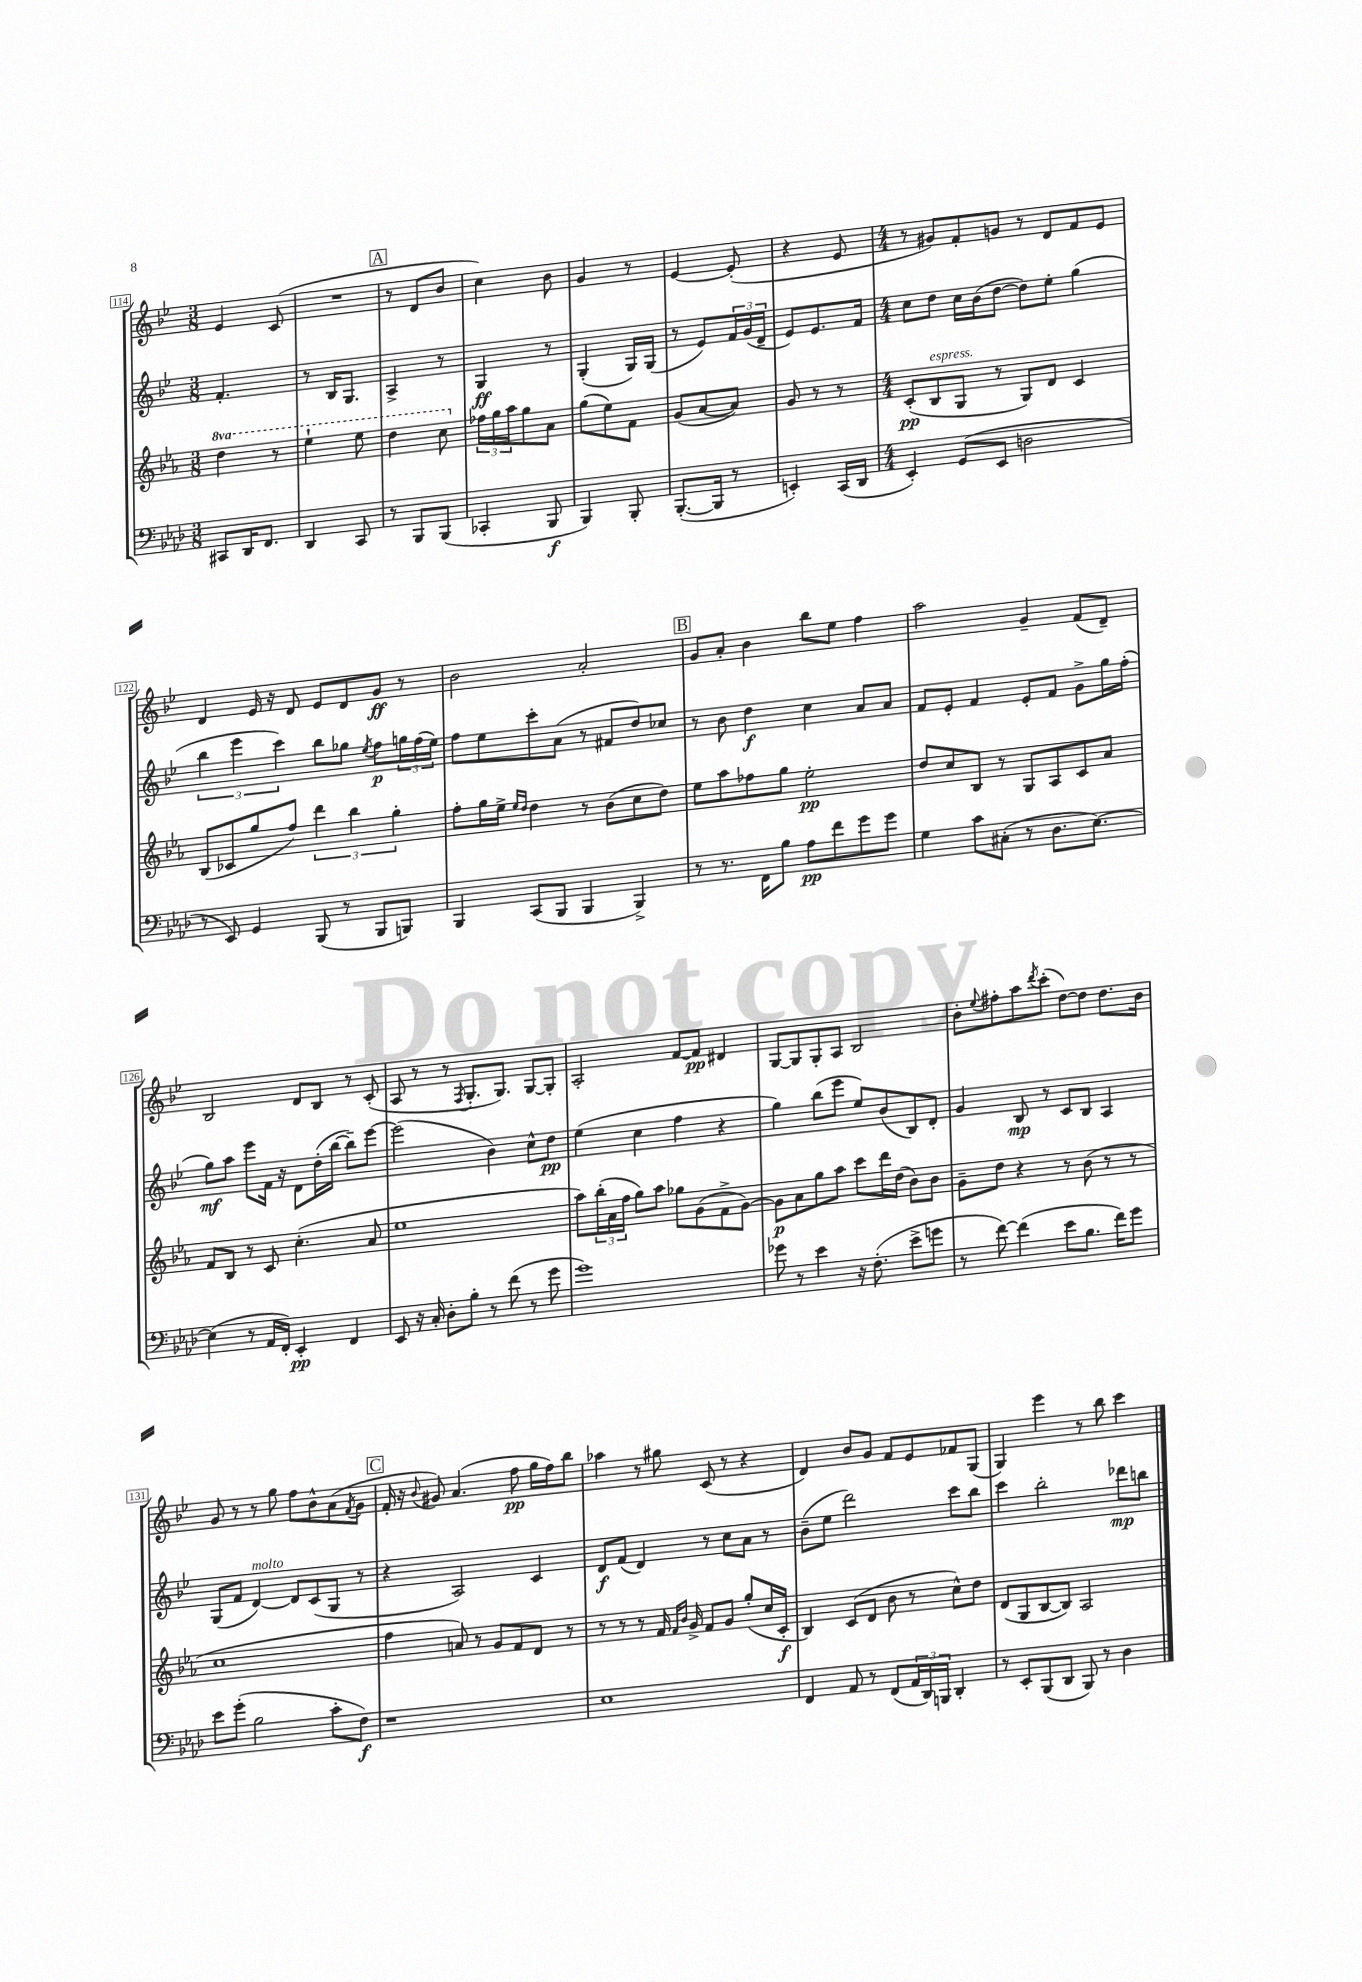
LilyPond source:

<<
\new StaffGroup <<
\new Staff = "s0" {
    \clef treble \key bes \major \numericTimeSignature \time 3/8
    ees'4 c'8( |
    R4. |
    \mark \markup { \box "A" } r8 d'8 bes'8 |
    c''4) bes'8 |
    g'4 r8 |
    ees'4~ ees'8-.( |
    r4 ees'8 |
    \numericTimeSignature \time 4/4 r8 gis'8) f'8-. g'8 r8 d'8 f'8 ees'8 |
    d'4 ees'16 r16 d'8 ees'8 d'8 g'8\ff r8 |
    bes'2 a'2-. |
    \mark \markup { \box "B" } g'8 a'8-. bes'4 bes''8 ees''8 f''4 |
    a''2 g'4-- f'8( d'8--) |
    bes2 d'8 bes8 r8 c'8-.( |
    a8 r8 r8 \acciaccatura { f8 } g8.-. g8.) g8~ g8-. |
    a2-. f'8~ f'8\pp dis'4 |
    g8~ g8 g8-. a8 bes2 |
    bes'8-. \appoggiatura { ees''8 } fis''8-. a''8 \acciaccatura { d'''8 } c'''8-.( d''8~) d''8 d''8. bes'16 |
    g'8 r8 r8 g''8 f''8 bes'8-^ a'8( \acciaccatura { f'8 } g'8 |
    \mark \markup { \box "C" } f'16-. r16 \appoggiatura { bes'8 } gis'8) a'4.( f''8\pp g''16 f''16) bes''8 |
    aes''4 r8 gis''8 c'8( r8 r4 |
    d'4) bes'8 g'8 f'8 ees'8 fes'8 g8( |
    g4) ees'''4 r8 bes''8 c'''4 \bar "|." |
}
\new Staff = "s1" {
    \clef treble \key bes \major \numericTimeSignature \time 3/8
    f'4.-. |
    r8 bes16 g8. |
    \mark \markup { \box "A" } a4-> r8 |
    g4\ff r8 |
    g4-.( g16) g16( |
    r8 ees'8) \tuplet 3/2 { f'16 g'16( d'16-- } |
    ees'8) ees'8. f'16 |
    \numericTimeSignature \time 4/4 c''8 d''8 c''16 bes'16( d''8~ d''8) ees''8-. g''4( |
    \tuplet 3/2 { bes''4 ees'''4 c'''4) } bes''8 ges''8 \acciaccatura { ees''8 } f''8\p \tuplet 3/2 { g''16 f''16( ees''16) } |
    f''8 ees''8 c'''8-. a'8( r8 fis'8 d''8) ces''8 |
    \mark \markup { \box "B" } r8 bes'8 d''4\f c''4 a'8 a'8 |
    f'8 ees'8-. f'4 ees'8-. f'8 g'8-> g''16 f''16-.( |
    g''8\mf) a''8 ees'''8 f'16 r16 d'8 d''16-.( bes''16~ bes''8--) ees'''8~ |
    ees'''2( bes'4) c''8-^ d''8\pp |
    ees''4( c''4 f''4 r4 |
    g''4) bes''8( ees'''8 ees''8) bes'8( bes8) d'8-. |
    g'4 bes8\mp r8 c'8 bes8 a4 |
    g8( f'8 d'4~^\markup { \italic "molto" }) d'8 c'8( g8 r8 |
    \mark \markup { \box "C" } r4 a2) c'4 |
    d'8\f f'8( d'4) r8 c''8 a'8 r8 |
    bes'8--( ees''8 d'''2) c'''8 bes''8 |
    c'''4 bes''2-. des'''8\mp b''8 \bar "|." |
}
\new Staff = "s2" {
    \clef treble \key ees \major \numericTimeSignature \time 3/8 \set Staff.ottavationMarkups = #ottavation-simple-ordinals
    \ottava #1 d'''4 r8 |
    ees'''4-! ees'''8 |
    \mark \markup { \box "A" } d'''4 c'''8 \ottava #0 |
    \tuplet 3/2 { fes''16 g''16 aes''16 } g''8 aes'8 |
    g''8( ees''8) f'8 |
    g'8( aes'8~ aes'8) |
    g'8 r8 r8 |
    \numericTimeSignature \time 4/4 c'8-.\pp( bes8^\markup { \italic "espress." } g8 r8 g8) d'8 c'4 |
    bes8( ces'8 g''8 f''8) \tuplet 3/2 { d'''4 bes''4 g''4-. } |
    f''8-. g''16 ees''16-> \grace { ees''16 d''16 } d''4 r8 bes'8( c''8 d''8) |
    \mark \markup { \box "B" } ees''8 aes''8 fes''8 g''8 ees''2-.\pp |
    d''8 c''8 bes8 r8 g8 aes8 c'8 aes'8 |
    f'8 bes8 r8 c'8 c''4.-.( aes'8 |
    ees''1 |
    aes''8) \tuplet 3/2 { bes''16-.( aes'16 f''16 } g''8) aes''8 ges''8 g'8( f'8-> g'8~) |
    g'8\p aes'8 g''8 aes''8 c'''8 d'''16 d''16( bes'8) bes'8 |
    g'8-- d''8 r4 r8 bes'8( r8 r8 |
    c''1 |
    \mark \markup { \box "C" } f''4 a'8) r8 g'8 f'8 d'8 r8 |
    r8 r8 r8 f'16 \grace { f'16 bes'16 } g'16-> f'8 g'8 g''8-.( c''16 c'16-.\f |
    bes4) c'8( d'8 bes'8 r8 c''8-^) d''8 |
    d'8( g8 bes8~ bes8) aes2 \bar "|." |
}
\new Staff = "s3" {
    \clef bass \key aes \major \numericTimeSignature \time 3/8
    cis,8 des,16 f,8. |
    des,4 c,8 |
    \mark \markup { \box "A" } r8 bes,,8 bes,,8( |
    ces,4-. bes,,8\f |
    bes,,4) bes,,8-. |
    bes,,8.~-.( bes,,16 r8 |
    e,4-.) c,16( des,16 |
    \numericTimeSignature \time 4/4 ees,4-.) g,8( ees,8 d2 |
    r8 ees,8) g,4 bes,,8( r8 bes,,8 b,,8) |
    bes,,4 c,8( bes,,8 bes,,4 bes,,4->) |
    \mark \markup { \box "B" } r8 r8. f,16 bes8 aes8\pp f'8 g'8 g'8 |
    g4 c'8 cis8-.( r8 des8. ees8.~) |
    ees4( r8 aes,16 f,16-.) ees,4-.\pp f,4 |
    ees,8 r16 c16-. des8-. bes8-. r8 f'8( r8 g'8 |
    g'1) |
    ges'8 r8 ees'4 r16 f8.-.( ees'8-> g'8 |
    r8 f'8~) f'4( ees'8 bes8. f'16) g'8 |
    ees'8 g'8-.( bes2 c'8-. f8\f) |
    \mark \markup { \box "C" } r1 |
    ees1 |
    f,4 aes,8 r8 f,8( \tuplet 3/2 { aes,16 des,16) b,,16 } des,4-. |
    r8 ees,8-. bes,,8( des,8 bes,,8) r8 des4 \bar "|." |
}
>>
>>
\layout { \context { \Score currentBarNumber = #114 \override BarNumber.stencil = #(make-stencil-boxer 0.1 0.3 ly:text-interface::print) } }
